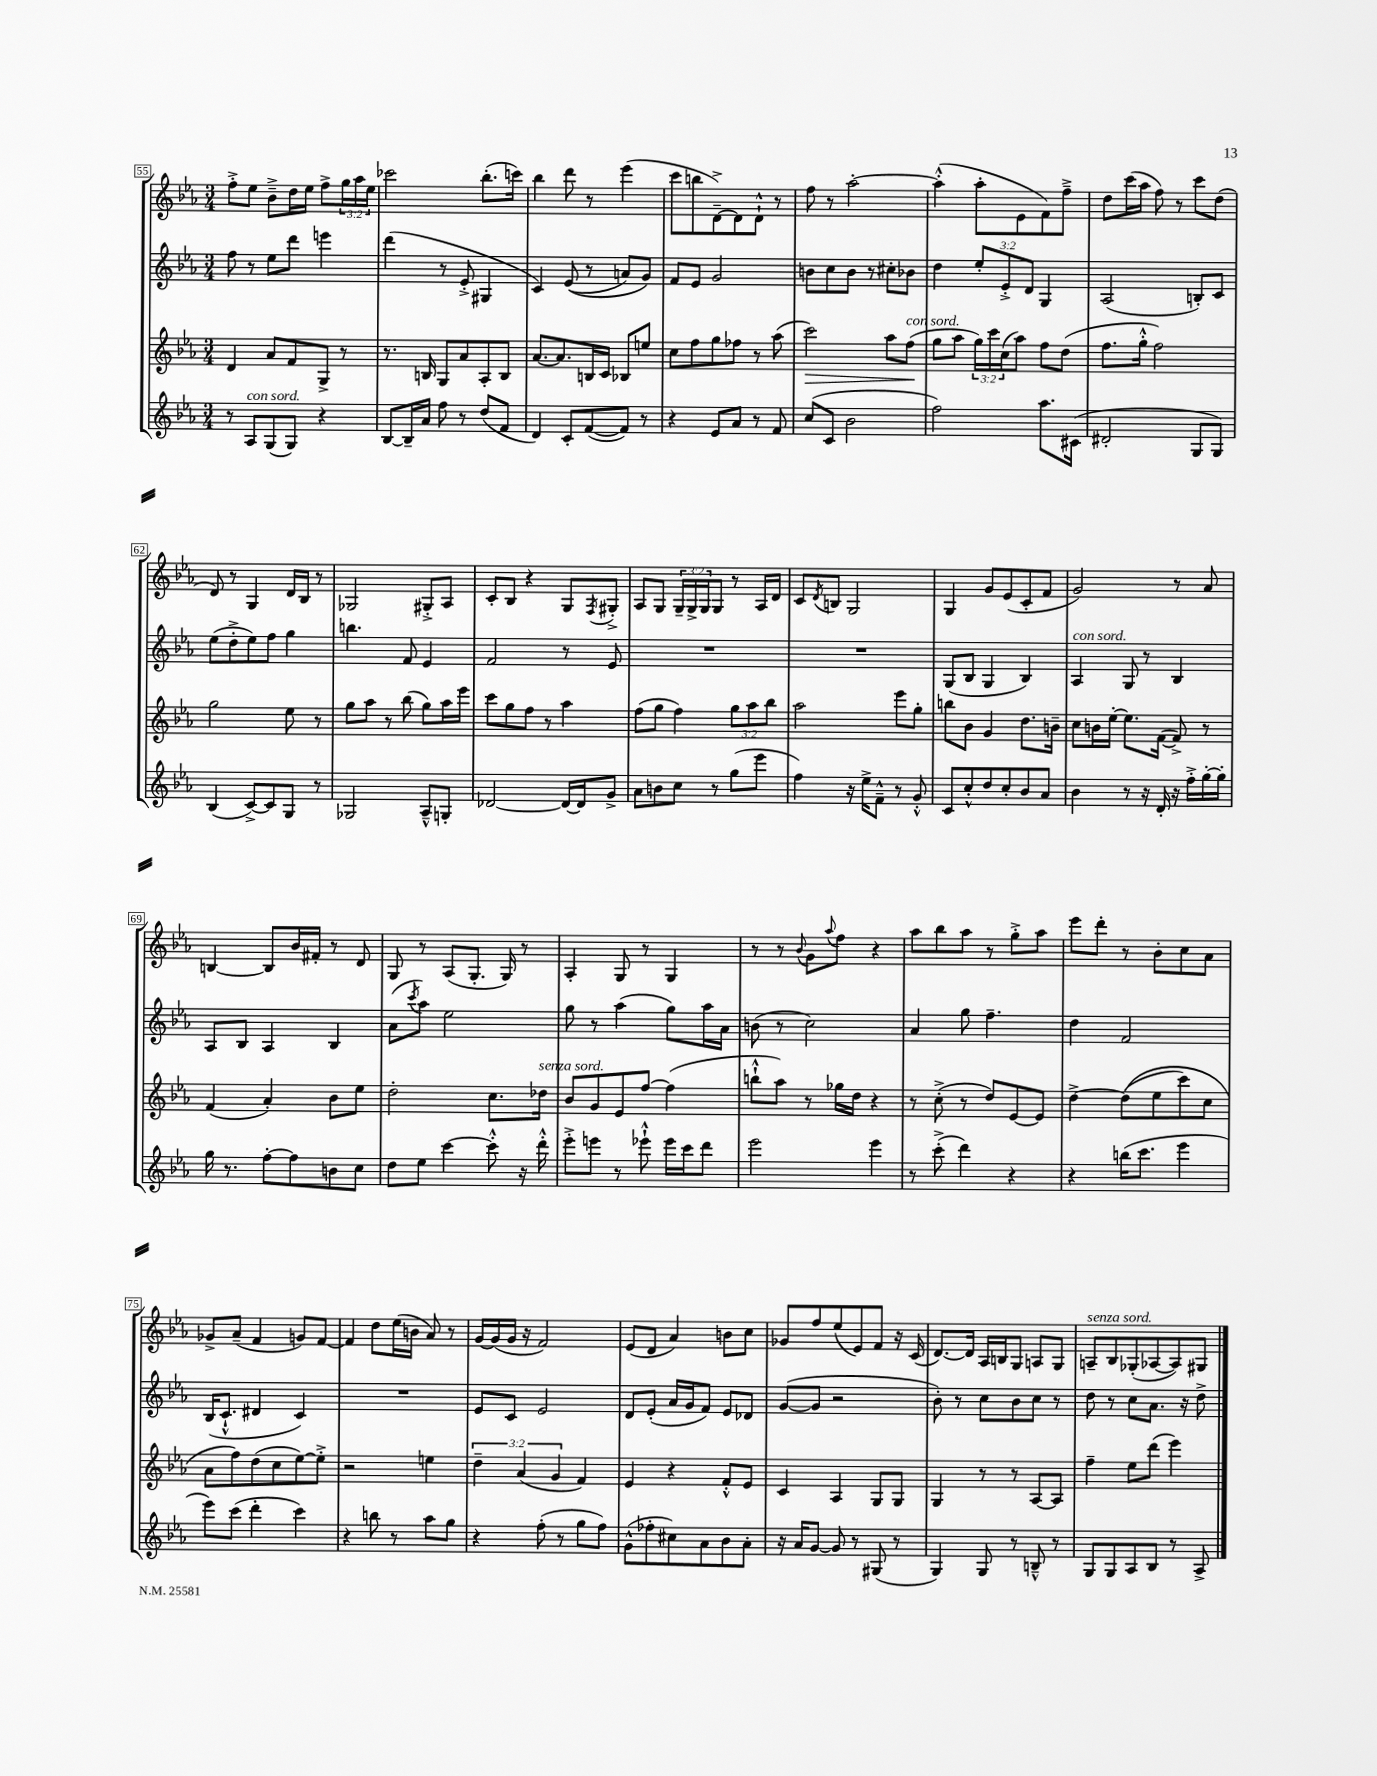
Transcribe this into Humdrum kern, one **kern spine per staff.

**kern	**kern	**dynam	**kern	**kern
*part4	*part3	*part3	*part2	*part1
*staff4	*staff3	*staff3	*staff2	*staff1
*clefG2	*clefG2	*	*clefG2	*clefG2
*k[b-e-a-]	*k[b-e-a-]	*	*k[b-e-a-]	*k[b-e-a-]
*M3/4	*M3/4	*	*M3/4	*M3/4
=55	=55	=55	=55	=55
8r	4d/	.	8ff\	8ff'^\L
!LO:TX:a:i:t=con sord.	!	!	!	!
8A-/L	.	.	8r	8ee-\J
(8G/	8a-/L	.	8ee-\L	8b-~^\L
8G/J)	8f/	.	8ddd\J	16dd\L
.	.	.	.	16ee-\JJ
4r	8G^/J	.	4eeen\	8ff^\L
.	8r	.	.	24gg\L
.	.	.	.	24aa-\
.	.	.	.	24ee-\JJ
=56	=56	=56	=56	=56
[8B-/L	8.r	.	(4ddd\	2ccc-X\
16B-~/L]	.	.	.	.
16a-/JJ	16Bn/	.	.	.
8ff\	8G/L	.	8r	.
8r	8a-/	.	8e-'^/	.
(8dd/L	8A-'/	.	4G#X/	(8.bb-'\L
8f/J	8B/J	.	.	.
.	.	.	.	16cccn\Jk)
=57	=57	=57	=57	=57
4d/)	[8.a-/L	.	4c/)	4bb-\
.	8.a-/]	.	.	.
8c'/L	.	.	((8e-/	8ddd\
([8f/	16Bn/L	.	8r	8r
.	16c/JJ	.	.	.
8f/J])	8B-X/L	.	8an/L)	(4eee-\
8r	8een/J	.	8g/J)	.
=58	=58	=58	=58	=58
4r	8cc\L	.	8f/L	8ccc\L
.	8ff\	.	8e-/J	8bbn\
8e-/L	8gg\	.	2g/	[8d~^\)
8a-/J	8ff-X\J	.	.	8d\]
8r	8r	.	.	8d`^^\J
8f/	(8aa-\	.	.	8r
=59	=59	=59	=59	=59
!	!	!LO:HP:b	!	!
(8cc/L	2ccc\)	>	8bn\L	8ff\
8c/J	.	.	8cc\	8r
2b-\	.	.	8b\J	[2aa-'\
.	.	.	8r	.
.	8aa-\L	.	8cc#X'\L	.
!	!LO:TX:a:i:t=con sord.	!	!	!
.	(8ff\J	.	8b-X\J	.
.	.	]	.	.
=60	=60	=60	=60	=60
2ff\)	8gg\L	.	4dd\	(4aa-'^^\]
.	8aa-\J	.	.	.
.	24gg\LL)	.	12ee-'/L	8aa-'\L
.	24ccc\	.	.	.
.	(24cc\J	.	12e-'^/	.
.	8aa-\J)	.	.	8e-\
.	.	.	12d/J	.
8.aa-\L	8ff\L	.	4G/	8f\)
.	(8dd\J	.	.	8ff~^\J
(16c#X\Jk	.	.	.	.
=61	=61	=61	=61	=61
2d#X'/	8.ff\L	.	(2A-/	8dd\L
.	.	.	.	(16ccc\L
.	16gg'^^\Jk	.	.	16aa-\JJ
.	2ff\)	.	.	8ff\)
.	.	.	.	8r
8G/L	.	.	8Bn'/L)	8ccc\L
8G/J)	.	.	8c/J	(8dd\J
!!LO:LB:g=z
=62	=62	=62	=62	=62
(4B-/	2gg\	.	(8ee-\L	8d/)
.	.	.	8dd'^\	8r
[8c^/L)	.	.	8ee-\)	4G/
8c/]	.	.	8ff\J	.
8G/J	8ee-\	.	4gg\	16d/LL
.	.	.	.	16B-/JJ
8r	8r	.	.	8r
=63	=63	=63	=63	=63
2G-X/	8gg\L	.	4.bbn\	2G-X/
.	8aa-\J	.	.	.
.	8r	.	.	.
.	(8bb-\	.	8f/	.
8A-~^^/L	8gg\L)	.	4e-/	8G#X'^/L
8Gn'/J	16aa-\L	.	.	8A-/J
.	16eee-\JJ	.	.	.
=64	=64	=64	=64	=64
[2d-X/	8ccc\L	.	2f/	8c'/L
.	8gg\	.	.	8B-/J
.	8ff\J	.	.	4r
.	8r	.	.	.
16d-/LL_	4aa-\	.	8r	8G/L
16d-/J]	.	.	.	.
.	.	.	.	8qF/
8g^/J	.	.	8e-/	8G#X'^/J
=65	=65	=65	=65	=65
8a-\L	(8ff\L	.	2.r	8A-/L
8bn\	8gg\J	.	.	8G/J
8cc\J	4ff\)	.	.	24G~/LL
.	.	.	.	24G^/
.	.	.	.	24G/J
8r	.	.	.	8G/J
(8gg\L	12gg\L	.	.	8r
.	12aa-\	.	.	.
8eee-\J	.	.	.	16A-/LL
.	12bb-\J	.	.	.
.	.	.	.	16d/JJ
=66	=66	=66	=66	=66
4ff\)	2aa-\	.	2.r	8c/L
.	.	.	.	8qd/
.	.	.	.	8Bn/J
16r	.	.	.	2G/
16ee-^\KL	.	.	.	.
8f~^^\J	.	.	.	.
8r	8eee-\L	.	.	.
8g'^^/	8gg'\J	.	.	.
=67	=67	=67	=67	=67
8c/L	8bbn\L	.	(8G/L	4G/
8cc'^^/	8b-\J	.	8B-/J	.
8dd/	4g/	.	4G/	8g/L
8cc'/	.	.	.	(8e-/
8b-/	8.dd\L	.	4B-/)	8c'/
8a-/J	.	.	.	8f/J
.	16bn~\Jk	.	.	.
=68	=68	=68	=68	=68
!	!	!	!LO:TX:a:i:t=con sord.	!
4b-\	8cc\L	.	4A-/	2g/)
.	16bn\L	.	.	.
.	[16ee-'\JJ	.	.	.
8r	8.ee-\L]	.	8G/	.
16r	.	.	8r	.
16d'/	([16f\Jk	.	.	.
16r	8f^/])	.	4B-/	8r
16ff'^\LL	.	.	.	.
[16gg'\	8r	.	.	8a-/
16gg'\JJ]	.	.	.	.
!!LO:LB:g=z
=69	=69	=69	=69	=69
16gg\	(4f/	.	8A-/L	[4Bn/
8.r	.	.	.	.
.	.	.	8B-/J	.
[8ff'\L	4a-'/)	.	4A-/	8B/L]
8ff\]	.	.	.	16b-/L
.	.	.	.	16f#X'/JJ
8bn\	8b-\L	.	4B-/	8r
8cc\J	8ee-\J	.	.	8d/
=70	=70	=70	=70	=70
8dd\L	2dd'\	.	(8a-\L	8G/
.	.	.	8qccc/	.
8ee-\J	.	.	8aa-\J)	8r
[4ccc\	.	.	2ee-\	(8A-/L
.	.	.	.	8.G'/J
8ccc'^^\]	8.cc\L	.	.	.
.	.	.	.	16G/)
16r	.	.	.	8r
!	!LO:TX:a:i:t=senza sord.	!	!	!
16ddd'^^\	16dd-X\Jk	.	.	.
=71	=71	=71	=71	=71
8eee-'^\L	8b-/L	.	8gg\	4A-'/
8eeen\J	8g/	.	8r	.
8r	8e-/	.	(4aa-\	8G/
8eee-X`^^\	[8ff/J	.	.	8r
16eee-\LL	(4ff\]	.	8gg\L)	4G/
16ccc\J	.	.	.	.
8ddd\J	.	.	16aa-\L	.
.	.	.	16a-\JJ	.
=72	=72	=72	=72	=72
2eee-\	8bbn`^^\L	.	(8bn\	8r
.	8aa-\J)	.	8r	8r
.	.	.	.	8qqb-/
.	8r	.	2cc\)	8g\L
.	.	.	.	8qqaa-/
.	16gg-X\LL	.	.	8ff\J
.	16dd\JJ	.	.	.
4eee-\	4r	.	.	4r
=73	=73	=73	=73	=73
8r	8r	.	4a-/	8aa-\L
(8ccc'^\	(8cc'^\	.	.	8bb-\
4ddd\)	8r	.	8gg\	8aa-\J
.	8dd/L)	.	4.ff~\	8r
4r	[8e-/	.	.	8gg'^\L
.	8e-/J]	.	.	8aa-\J
=74	=74	=74	=74	=74
4r	[4dd^\	.	4dd\	8eee-\L
.	.	.	.	8ddd'\J
(16bbn\KL	((8dd\L]	.	2f/	8r
8.ccc\J	.	.	.	.
.	8ee-\	.	.	8b-'\L
4eee-\	8ccc\)	.	.	8cc\
.	8cc\J	.	.	8a-\J
!!LO:LB:g=z
=75	=75	=75	=75	=75
8eee-\L)	8a-\L	.	(16B-/KL	8g-X^/L
.	.	.	8.c`^^/J	.
(8ccc\J	8ff\)	.	.	(8a-~/J
4ddd'\	(8dd\	.	4d#X/	4f/
.	8cc\	.	.	.
4ccc\)	[8ee-\)	.	4c/)	8gn/L)
.	8ee-'^\J]	.	.	[8f/J
=76	=76	=76	=76	=76
4r	2r	.	2.r	4f/]
8bbn\	.	.	.	8dd\L
8r	.	.	.	(16ee-\L
.	.	.	.	16bn\JJ
8aa-\L	4een\	.	.	8a-/)
8gg\J	.	.	.	8r
=77	=77	=77	=77	=77
4r	6dd~\	.	8e-/L	[16g/LL
.	.	.	.	(16g/]
.	.	.	8c/J	16g/JJ
.	(6a-/	.	.	.
.	.	.	.	16r
(8ff'\	.	.	2e-/	2f/)
.	6g/	.	.	.
8r	.	.	.	.
8gg\L	4f/)	.	.	.
8ff\J)	.	.	.	.
=78	=78	=78	=78	=78
(8g^^\L	4e-/	.	8d/L	(8e-/L
8ff-X'\	.	.	(8e-'/J	8d/J
8cc#X\)	4r	.	16a-/LL	4a-/)
.	.	.	16g/J	.
8a-\	.	.	8f/J)	.
8b-\	8f'^^/L	.	8e-/L	8bn\L
8a-'\J	8e-/J	.	8d-X/J	8cc\J
=79	=79	=79	=79	=79
16r	4c/	.	([8g/L	8g-X/L
16a-/KL	.	.	.	.
[8g/J	.	.	8g/J]	8ff/
8g/]	4A-/	.	2r	(8ee-/
8r	.	.	.	8e-/)
(8G#X/	8G/L	.	.	8f/J
8r	8G/J	.	.	16r
.	.	.	.	(16c/
=80	=80	=80	=80	=80
4G/)	4G/	.	8b-'\)	[8.d/L)
.	.	.	8r	.
.	.	.	.	16d/Jk]
8G/	8r	.	8cc\L	16A-/LL
.	.	.	.	16Bn/J
8r	8r	.	8b-\	8G/J
8Bn~^^/	[8A-/L	.	8cc\J	8An/L
8r	8A-/J]	.	8r	8G/J
=81	=81	=81	=81	=81
!	!	!	!	!LO:TX:a:i:t=senza sord.
8G/L	4ff~\	.	8dd\	8An~/L
8G/	.	.	8r	8B-/
8A-/	8ee-\L	.	8cc\L	(8G-X'/
8B-/J	(8ddd\J	.	8.a-\J	[8A-X/
8r	4eee-\)	.	.	8A-/])
.	.	.	16r	.
8A-^/	.	.	8dd^\	8G#X/J
==	==	==	==	==
*-	*-	*-	*-	*-
